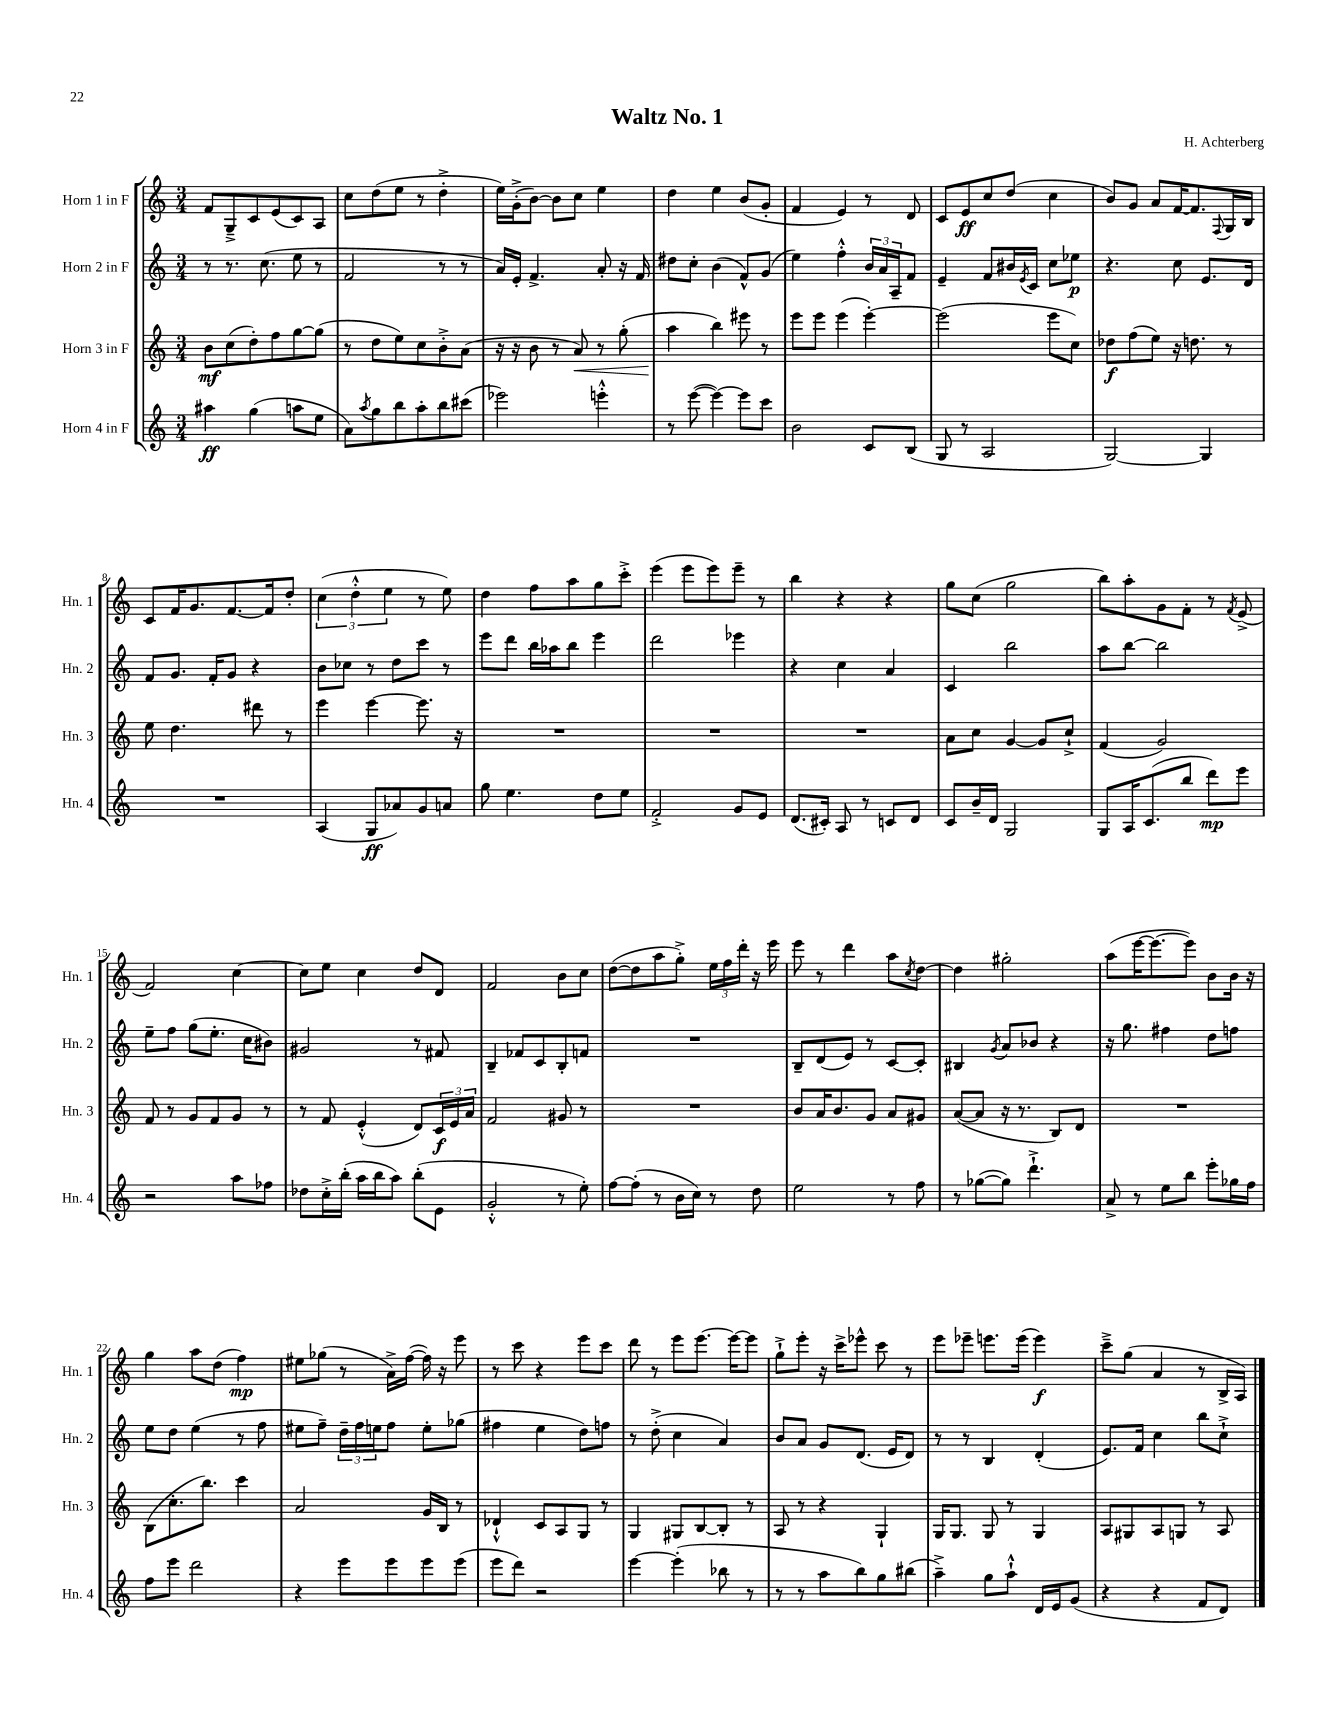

**kern	**kern	**kern	**kern
*staff4	*staff3	*staff2	*staff1
*clefG2	*clefG2	*clefG2	*clefG2
*k[]	*k[]	*k[]	*k[]
*M3/4	*M3/4	*M3/4	*M3/4
4aa#	8b	8r	8f
.	(8cc	8.r	8G~^
(4gg	8dd')	.	8c
.	.	(8.cc	.
.	8ff	.	(8e
8aa	[8gg	8ee	8c)
8ee	(8gg]	8r	8A
=	=	=	=
8a)	8r	2f	8cc
8qaa	.	.	.
8gg	8dd	.	(8dd
8bb	8ee)	.	8ee
8aa'	8cc	.	8r
8bb	8b'^	8r	4dd'^
(8ccc#	(8a	8r	.
=	=	=	=
2eee-)	16r	16a)	16ee)
.	16r	16e'	(16g'^
.	8b	4.f^	[8b)
.	8r	.	8b]
.	8a)	.	8cc
4eee'^^	8r	8a'	4ee
.	(8gg'	16r	.
.	.	16f	.
=	=	=	=
8r	4aa	8dd#	4dd
([8eee	.	8cc'	.
4eee_)	4bb)	(4b	4ee
8eee]	8eee#	8f^^)	(8b
8ccc	8r	(8g	8g'
=	=	=	=
2b	8eee	4ee)	4f
.	8eee	.	.
.	(4eee	4ff'^^	4e)
8c	[4eee')	24b	8r
.	.	24a	.
.	.	24A~	.
(8B	.	8f	8d
=	=	=	=
8G	(2eee]	4e~	8c
8r	.	.	8e
2A	.	8f	8cc
.	.	16b#	(8dd
.	.	8qe	.
.	.	16c	.
.	8eee	8cc	4cc
.	8cc)	8ee-	.
=	=	=	=
[2G)	8dd-	4.r	8b)
.	(8ff	.	8g
.	8ee)	.	8a
.	16r	8cc	[16f
.	8.dd	.	8.f]
4G]	.	8.e	.
.	.	.	8qqF
.	8r	.	16G
.	.	16d	16B
=	=	=	=
2.r	8ee	8f	8c
.	4.dd	8.g	16f
.	.	.	8.g
.	.	16f'	.
.	.	8g	[8.f
.	8ddd#	4r	.
.	.	.	16f]
.	8r	.	8dd'
=	=	=	=
(4A	4eee	8b	(6cc
.	.	8cc-	.
.	.	.	6dd'^^
8G	[4eee	8r	.
.	.	.	6ee
8a-)	.	8dd	.
8g	8.eee]	8ccc	8r
8a	.	8r	8ee)
.	16r	.	.
=	=	=	=
8gg	2.r	8eee	4dd
4.ee	.	8ddd	.
.	.	16bb	8ff
.	.	16aa-	.
.	.	8bb	8aa
8dd	.	4eee	8gg
8ee	.	.	8ccc'^
=	=	=	=
2f'^	2.r	2ddd	(4eee
.	.	.	8eee
.	.	.	8eee)
8g	.	4eee-	8eee~
8e	.	.	8r
=	=	=	=
(8.d	2.r	4r	4bb
16c#')	.	.	.
8A	.	4cc	4r
8r	.	.	.
8c	.	4a	4r
8d	.	.	.
=	=	=	=
8c	8a	4c	8gg
16b~	8cc	.	(8cc
16d	.	.	.
2G	[4g	2bb	2gg
.	8g]	.	.
.	8cc`^	.	.
=	=	=	=
8G	(4f	8aa	8bb)
16A	.	[8bb	8aa'
(8.c	.	.	.
.	2g)	2bb]	8g
8bb	.	.	8f'
8ddd)	.	.	8r
.	.	.	8qf
8eee	.	.	(8e^
=	=	=	=
2r	8f	8ee~	2f)
.	8r	8ff	.
.	8g	(8gg	.
.	8f	8.ee'	.
8aa	8g	.	[4cc
.	.	16cc	.
8ff-	8r	8b#)	.
=	=	=	=
8dd-	8r	2g#	8cc]
16cc'^	8f	.	8ee
(16bb'	.	.	.
16aa	(4e'^^	.	4cc
16bb	.	.	.
8aa)	.	.	.
(8bb'	8d)	8r	8dd
8e	24c	8f#	8d
.	24e	.	.
.	24a	.	.
=	=	=	=
2g'^^	2f	4B~	2f
.	.	8f-	.
.	.	8c	.
8r	8g#	8B'	8b
8ee')	8r	8f	8cc
=	=	=	=
[8ff	2.r	2.r	([8dd
(8ff']	.	.	8dd]
8r	.	.	8aa
16b	.	.	8gg'^)
16cc)	.	.	.
8r	.	.	24ee
.	.	.	24ff
.	.	.	24ddd'
8dd	.	.	16r
.	.	.	16eee
=	=	=	=
2ee	8b	8B~	8eee
.	16a	(8d	8r
.	8.b	.	.
.	.	8e)	4ddd
.	8g	8r	.
8r	8a	[8c	8aa
.	.	.	8qcc
8ff	8g#	8c']	[8dd
=	=	=	=
8r	([8a	4B#	4dd]
([8gg-	8a]	.	.
.	.	8qg	.
8gg-])	16r	8a	2gg#'
.	8.r	.	.
4.ddd`^	.	8b-	.
.	8B)	4r	.
.	8d	.	.
=	=	=	=
8a^	2.r	16r	(8aa
.	.	8.gg	.
8r	.	.	[16eee
.	.	.	8.eee_
8ee	.	4ff#	.
8bb	.	.	8eee])
8eee'	.	8dd	8b
16gg-	.	8ff	16b
16ff	.	.	16r
=	=	=	=
8ff	(8B	8ee	4gg
8eee	8.cc'	8dd	.
2ddd	.	(4ee	8aa
.	8.bb)	.	.
.	.	.	(8dd
.	4ccc	8r	4ff)
.	.	8ff	.
=	=	=	=
4r	2a	8ee#	8ee#
.	.	8ff~)	(8gg-
8eee	.	24dd~	8r
.	.	24ff	.
.	.	24ee	.
8eee	.	8ff	16a^)
.	.	.	([16ff
8eee	16g	8ee'	16ff])
.	16B	.	16r
(8eee	8r	(8gg-	8eee
=	=	=	=
8eee	4d-`^^	4ff#	8r
8ddd)	.	.	8ccc
2r	8c	4ee	4r
.	8A	.	.
.	8G	8dd)	8eee
.	8r	8ff	8ccc
=	=	=	=
[4eee	4G	8r	8ddd
.	.	(8dd'^	8r
(4eee']	8G#	4cc	8eee
.	[8B	.	[8.eee
8bb-	8B']	4a)	.
.	.	.	16eee_
8r	8r	.	8eee]
=	=	=	=
8r	8A	8b	8gg`^
8r	8r	8a	8eee'
8aa	4r	8g	16r
.	.	.	16ccc^
8bb)	.	(8.d	8eee-^^
8gg	4G`	.	8ccc
.	.	16e	.
(8bb#	.	8d)	8r
=	=	=	=
4aa~^)	16G	8r	8eee
.	8.G	.	.
.	.	8r	8eee-~
8gg	8G	4B	8.eee
8aa`^^	8r	.	.
.	.	.	(16eee
16d	4G	(4d'	4eee)
16e	.	.	.
(8g	.	.	.
=	=	=	=
4r	8A	8.e)	8ccc~^
.	8G#	.	(8gg
.	.	16f	.
4r	8A	4cc	4a
.	8G	.	.
8f	8r	8bb	8r
8d)	8A	8cc`^	16B^
.	.	.	16A)
==	==	==	==
*-	*-	*-	*-
